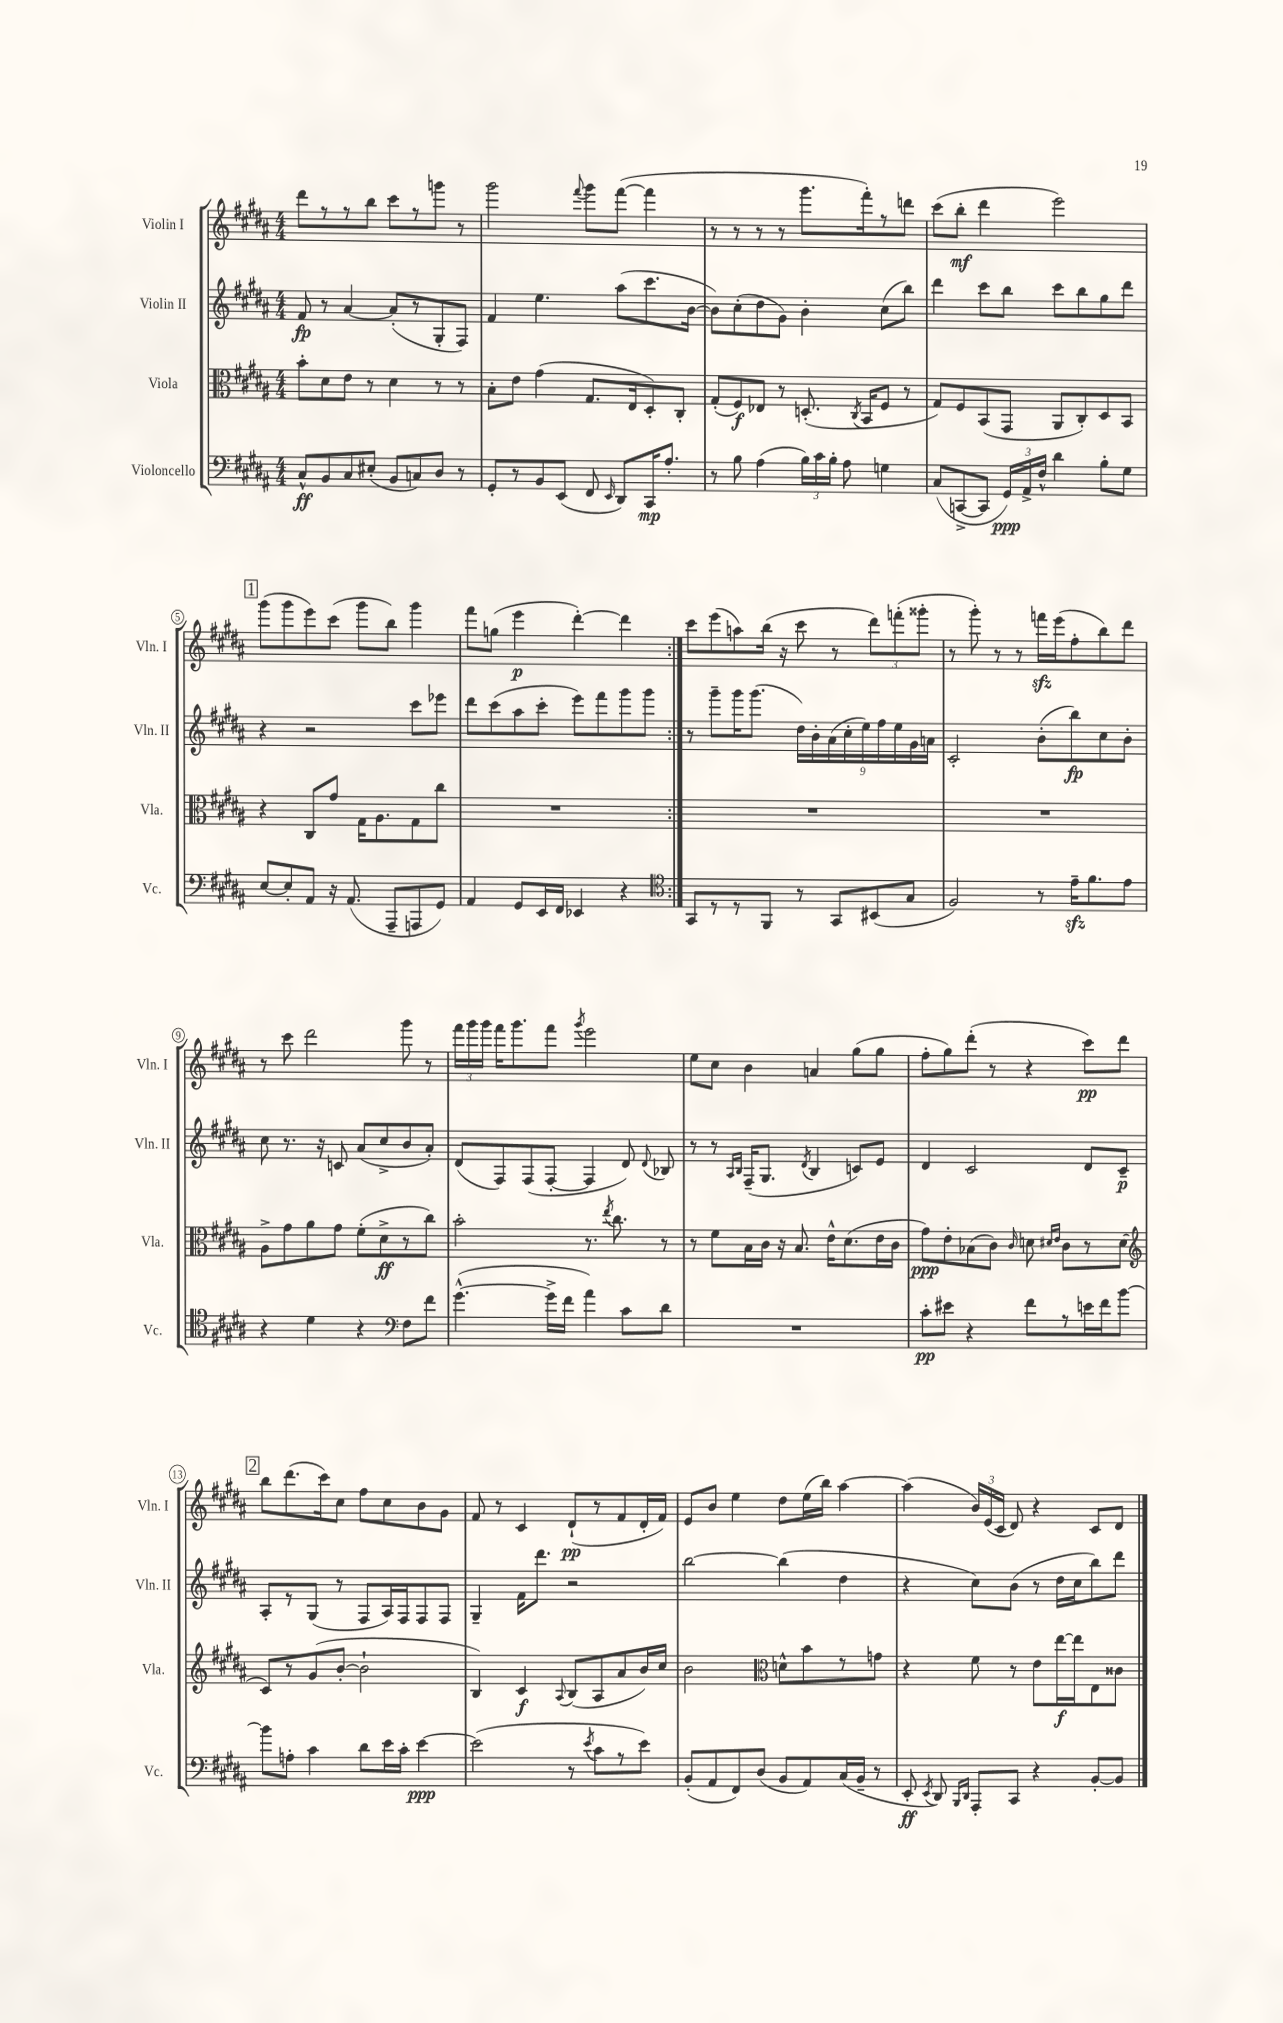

**kern	**kern	**kern	**kern
*staff4	*staff3	*staff2	*staff1
*clefF4	*clefC3	*clefG2	*clefG2
*k[f#c#g#d#a#]	*k[f#c#g#d#a#]	*k[f#c#g#d#a#]	*k[f#c#g#d#a#]
*M4/4	*M4/4	*M4/4	*M4/4
8C#^^/L	8b'\L	8f#/	8ddd#\L
8BB/	8d#\	8r	8r
8C#/	8e\J	[4a#/	8r
(8E#'/J	8r	.	8bb\J
8BB/L	4d#\	(8a#'/]L	8ccc#\L
8C/)	.	8r	8r
8D#/J	8r	8G#'/	8ggg\J
8r	8r	8F#/J)	8r
=	=	=	=
8GG#'/L	8B'\L	4f#/	2ggg#\
8r	8e\J	.	.
8BB/	(4g#\	4.ee\	.
(8EE/J	.	.	.
.	.	.	8qqfff#/
8FF#/	8.G#/L	.	8ggg#\L
16qqEE/	.	.	.
8DD#/L)	.	(8aa#\L	([8fff#\J
.	16E/k	.	.
16CC#/K	8D#'/)	8.ccc#\	4fff#\]
8.A#'/J	.	.	.
.	8C#'/J	.	.
.	.	[16b\Jk	.
=	=	=	=
8r	(8G#'/L	8b\]L)	8r
8B\	8F#/)	(8cc#'\	8r
(4A#\	8E-/J	8dd#\	8r
.	8r	8g#\J)	8r
24B\LL)	(8.D'/	4b'\	8.ggg#\L
24c#\	.	.	.
24B'\JJ	.	.	.
8A#\	.	.	.
.	8qC#/	.	.
.	16BB/LK	.	16fff#'\k)
4G\	8F#/J	(8cc#\L	8r
.	8r	8bb\J)	8ddd\J
=	=	=	=
(8C#/L	8G#/L)	4ddd#\	(8ccc#\L
[8CC^/	8F#/	.	8bb'\J
8CC/]J	(8BB/	8ccc#\L	4ddd#\
24GG#/LL)	8GG#/J	8bb\J	.
24AA#^/	.	.	.
24F#^^/JJ	.	.	.
4d#\	8AA#/L	8ccc#\L	2eee\)
.	8C#'/)	8bb\	.
8B'\L	8D#/	8gg#\	.
8G#\J	8BB/J	8ddd#\J	.
=	=	=	=
[8E/L	4r	4r	(8ggg#\L
8E'/]	.	.	8ggg#\
8AA#/J	8C#/L	2r	8eee\)
16r	8g#/J	.	(8ccc#\J
(8.AA#/	.	.	.
.	16G#\LK	.	8ggg#\L
.	8.A#\	.	.
8AAA#~/L	.	.	8bb\J)
8AAA/	8G#\	8ccc#\L	4ggg#\
8GG#/J)	8cc#\J	8eee-\J	.
=	=	=	=
4AA#/	1r	8ddd#\L	8fff#\L
.	.	(8ccc#\	(8gg\J
8GG#/L	.	8aa#\	4eee\
16EE/L	.	8ccc#'\J	.
16FF#/JJ	.	.	.
4EE-/	.	8eee\L)	[4ddd#'\)
.	.	8fff#\	.
4r	.	8ggg#\	4ddd#\]
.	.	8ggg#\J	.
=:|!	=:|!	=:|!	=:|!
*clefC4	*	*	*
8GG#/L	1r	8r	8ccc#\L
8r	.	8ggg#~\L	(8eee\
8r	.	16ggg#\K	8aa\)
.	.	(8.ggg#\J	.
8FF#/J	.	.	(16bb\Jk
.	.	.	16r
8r	.	18dd#\LL)	8ccc#\
.	.	18b'\	.
.	.	(18a#\	.
8GG#/L	.	.	8r
.	.	18cc#'\	.
.	.	18ee\)	.
(8BB#/	.	.	12ddd#\L)
.	.	18ff#\	.
.	.	18ee\	(12fff'\
8G#/J	.	.	.
.	.	18g#\	.
.	.	.	12ggg##'\J
.	.	18a\JJ	.
=	=	=	=
2F#/)	1r	2c#'/	8r
.	.	.	8ggg#'\)
.	.	.	8r
.	.	.	8r
8r	.	(8b'\L	16fff\LL
.	.	.	(16eee\J
16e~\LK	.	8bb\)	8ff#'\
8.f#\	.	.	.
.	.	8cc#\	8bb\)
8e\J	.	8b'\J	8ddd#\J
=	=	=	=
4r	8A#^\L	8cc#\	8r
.	8g#\	8.r	8ccc#\
4d#\	8a#\	.	2ddd#\
.	.	16r	.
.	8g#\J	8c/	.
4r	(8f#'\L	(8a#/L	.
.	8d#^\	8cc#^/	.
*clefF4	*	*	*
8F#\L	8r	8b/	8ggg#\
8f#\J	8cc#\J)	8a#'/J)	8r
=	=	=	=
([4.g#^^\	2b'\	(8d#/L	24fff#\LL
.	.	.	24ggg#\
.	.	.	24ggg#\JJ
.	.	8F#/)	16fff#\LK
.	.	.	8.ggg#\
.	.	(8F#/	.
16g#^\]LL	.	[8F#'/J	8fff#\J
16f#\JJ	.	.	.
.	.	.	8qggg#/
4a#\)	8.r	4F#/]	2eee\
.	8qee/	.	.
.	8.cc#\	.	.
8c#\L	.	8d#/)	.
.	.	8qqd#/	.
8d#\J	8r	8B-/	.
=	=	=	=
1r	8r	8r	8ee\L
.	8f#\L	8r	8cc#\J
.	.	16qqA#/LL	.
.	.	16qqB/JJ	.
.	16B\L	(16F#~/LK	4b\
.	16c#\JJ	8.G#/J	.
.	16r	.	.
.	8.B/	.	.
.	.	8qd#/	.
.	.	4B/	4a/
.	16e^^\LK	.	.
.	(8.d#\	.	.
.	.	8c/L)	(8gg#\L
.	16e\L	8e/J	8gg#\J
.	16c#\JJ	.	.
=	=	=	=
8c#'\L	8g#\L)	4d#/	8ff#'\L
8e#\J	8e'\	.	8gg#\)
4r	(8B-\	2c#/	(8ddd#'\J
.	8c#\J)	.	8r
.	16qqc#/	.	.
8f#\L	8d\	.	4r
.	16qqd#/LL	.	.
.	16qqe/JJ	.	.
8r	8c#\L	.	.
16e\L	8r	8d#/L	8ccc#\L)
16f#\J	.	.	.
[8b\J	(8d#\J	8c#~/J	8ddd#\J
=	=	=	=
*	*clefG2	*	*
8b\]L	8c#/L)	8A#'/L	8bb\L
8A'\J	8r	8r	(8.ddd#\
4c#\	(8g#/	(8G#/J	.
.	.	.	16ccc#\k)
.	[8b'/J	8r	8cc#\J
8d#\L	2b`\]	8F#/L	8ff#\L
16e\L	.	16A#/L)	8cc#\
16c#'\JJ	.	16F#/J	.
[4e\	.	8F#/	8b\
.	.	8F#/J	8g#\J
=	=	=	=
(2e\]	4B/)	4G#~/	8f#/
.	.	.	8r
.	4c#/	16f#\LK	4c#/
.	.	8.ddd#\J	.
.	8qqA#/	.	.
8r	(8B/L	2r	(8d#`/L
8qe/	.	.	.
8c#\L	8A#/	.	8r
8r	8a#/	.	8f#/
8e\J)	16b/L)	.	16d#'/L
.	16cc#/JJ	.	16f#/JJ)
=	=	=	=
(8BB'/L	2b\	[2bb\	8e/L
8AA#/	.	.	8b/J
8FF#/)	.	.	4ee\
(8D#/J	.	.	.
*	*clefC3	*	*
8BB/L	8d^^\L	(4bb\]	8dd#\L
8AA#/)	8b\	.	(16ee\L
.	.	.	16bb\JJ)
(16C#/L	8r	4dd#\	[4aa#\
16BB~/JJ	.	.	.
8r	8g\J	.	.
=	=	=	=
8EE'/	4r	4r	(4aa#\]
8qEE/	.	.	.
8DD#/)	.	.	.
16qqBBB/LL	.	.	.
16qqDD#/JJ	.	.	.
8AAA#'/L	8f#\	8cc#\L)	24b/LL)
.	.	.	(24e/
.	.	.	24c#/JJ
8CC#/J	8r	(8b\J	8d#/)
4r	8e\L	8r	4r
.	[16ee\L	16dd#\LL	.
.	16ee\]J	16cc#\J	.
[8BB'/L	8E\	8bb\)	8c#/L
8BB/]J	8c##\J	8ddd#\J	8d#/J
==	==	==	==
*-	*-	*-	*-
